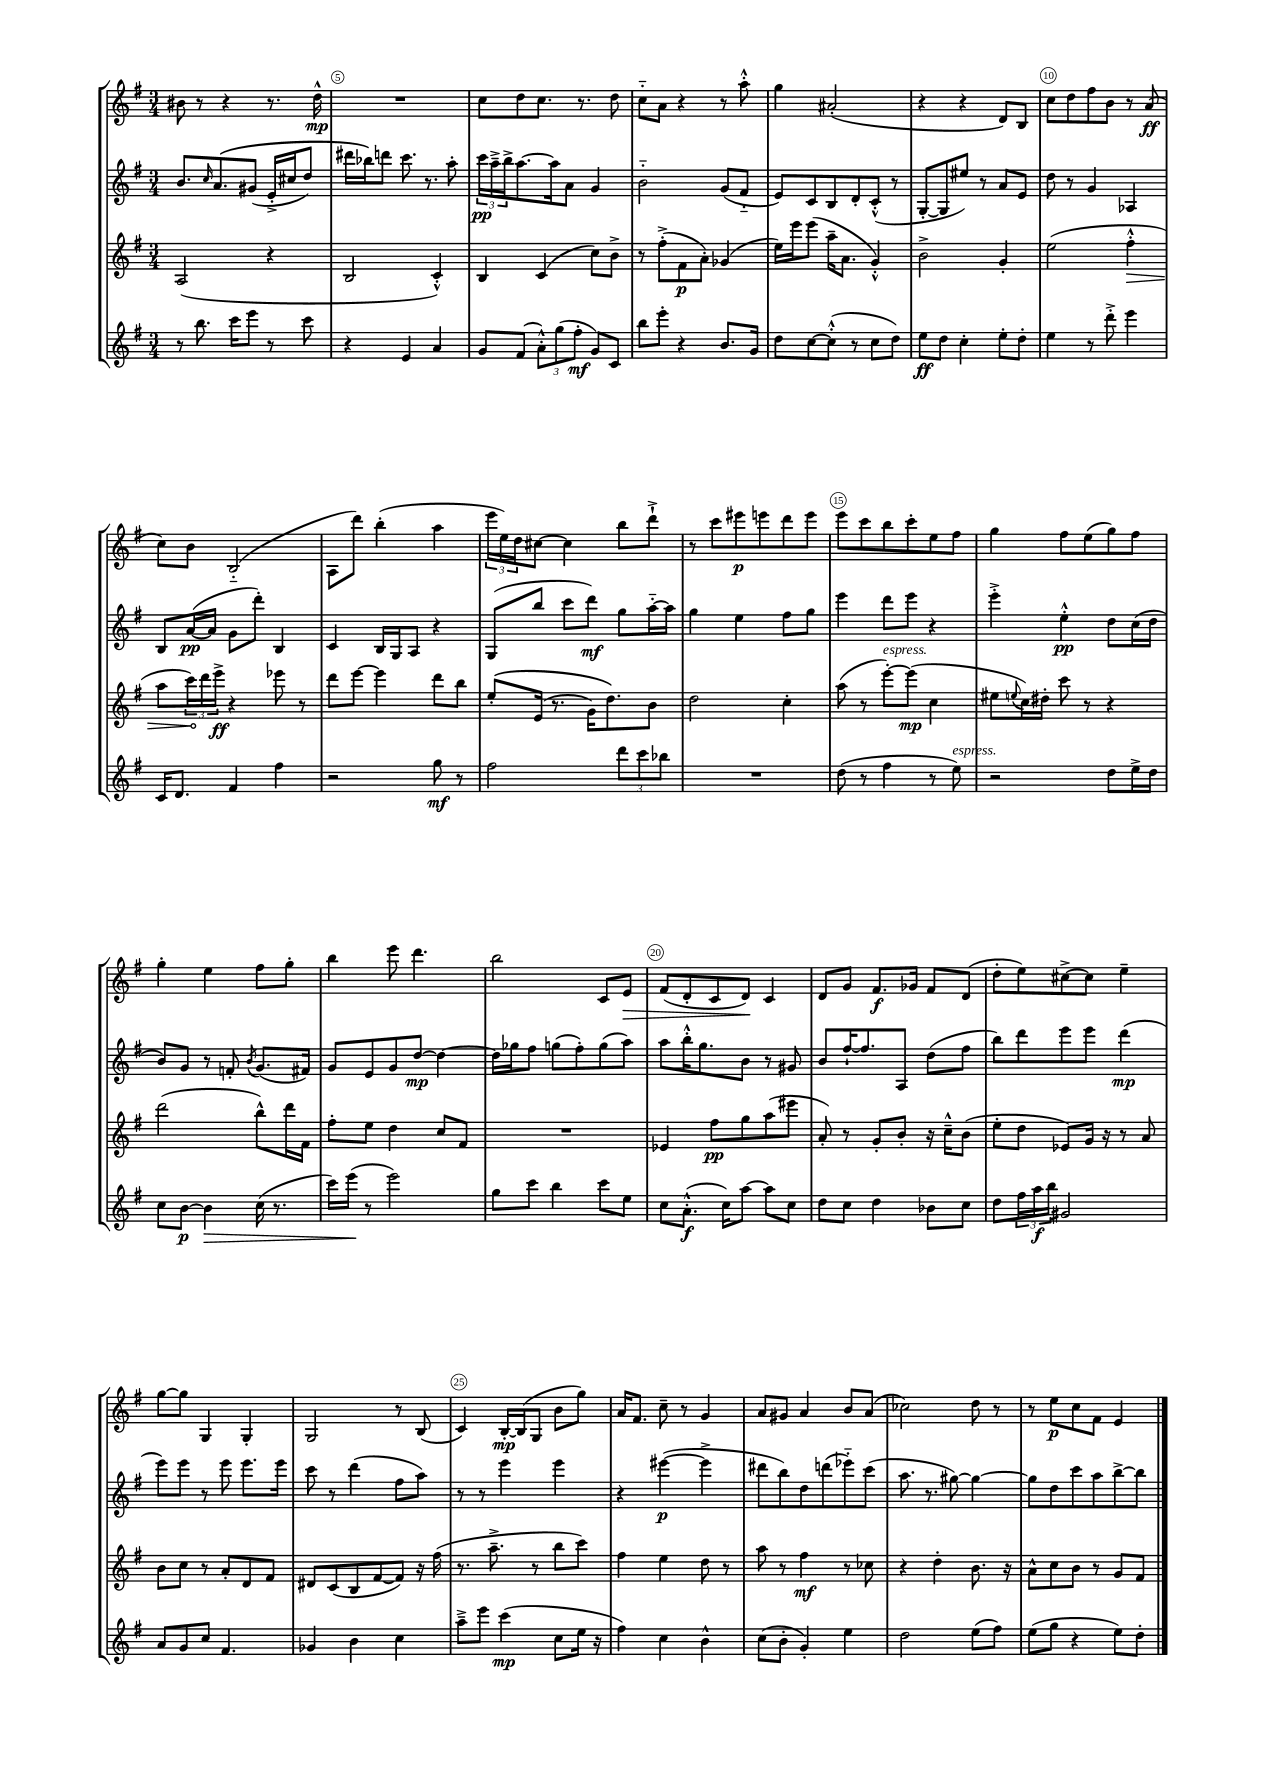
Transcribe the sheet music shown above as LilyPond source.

<<
\new StaffGroup <<
\new Staff = "s0" {
    \clef treble \key g \major \numericTimeSignature \time 3/4
    bis'8 r8 r4 r8. d''16-^\mp |
    R2. |
    c''8 d''8 c''8. r8. d''8 |
    c''8-_ a'8 r4 r8 a''8-.-^ |
    g''4 ais'2-.( |
    r4 r4 d'8) b8 |
    c''8 d''8 fis''8 b'8 r8 a'8\ff( |
    c''8) b'8 b2-_( |
    a8 d'''8) b''4-.( a''4 |
    \tuplet 3/2 { e'''16 e''16) d''16 } cis''8~ cis''4 b''8 d'''8-!-> |
    r8 c'''8 eis'''8\p e'''8 d'''8 e'''8 |
    e'''8 c'''8 b''8 c'''8-. e''8 fis''8 |
    g''4 fis''8 e''8( g''8) fis''8 |
    g''4-. e''4 fis''8 g''8-. |
    b''4 e'''8 d'''4. |
    b''2 c'8 e'8\> |
    fis'8( d'8-. c'8 d'8\!) c'4 |
    d'8 g'8 fis'8.\f ges'16 fis'8 d'8( |
    d''8-. e''8) cis''8~-> cis''8 e''4-- |
    g''8~ g''8 g4 g4-. |
    g2 r8 b8( |
    c'4) b16~-.\mp b16( g8 b'8 g''8) |
    a'16 fis'8. c''8-- r8 g'4 |
    a'8 gis'8 a'4 b'8 a'8( |
    ces''2) d''8 r8 |
    r8 e''8\p c''8 fis'8 e'4 \bar "|." |
}
\new Staff = "s1" {
    \clef treble \key g \major \numericTimeSignature \time 3/4
    b'8. \grace { c''16 } a'8.\( gis'8( e'16-.-> cis''16 d''8) |
    dis'''16 bes''16\) d'''8 c'''8. r8. a''8-. |
    \tuplet 3/2 { c'''16\pp a''16---> b''16-> } a''8.~ a''16 a'8 g'4 |
    b'2-_ g'8( fis'8-_ |
    e'8) c'8 b8 d'8-. c'8-.-^( r8 |
    g8~-. g8 eis''8) r8 a'8 e'8 |
    d''8 r8 g'4 aes4 |
    b8 a'16~\pp( a'16 g'8 d'''8-.) b4 |
    c'4 b16 g16 a8 r4 |
    g8( b''8 c'''8 d'''8\mf) g''8 a''16~-_ a''16 |
    g''4 e''4 fis''8 g''8 |
    e'''4 d'''8 e'''8 r4 |
    e'''4-.-> e''4-.-^\pp d''8 c''16( d''16 |
    b'8) g'8 r8 f'8-. \acciaccatura { b'8 } g'8.( fis'16) |
    g'8 e'8 g'8 d''8~\mp d''4~ |
    d''16 ges''16 fis''8 g''8( fis''8-.) g''8( a''8) |
    a''8 b''16-.-^ g''8. b'8 r8 gis'8 |
    b'8 fis''16~-! fis''8. a8 d''8( fis''8 |
    b''8) d'''8 e'''8 e'''8 d'''4\mp( |
    e'''8) e'''8 r8 e'''8 e'''8. e'''16 |
    c'''8 r8 d'''4( fis''8 a''8) |
    r8 r8 e'''4 e'''4 |
    r4 eis'''4~\p( eis'''4-> |
    dis'''8 b''8) d''8 d'''8( ees'''8-_) c'''8( |
    a''8. r8. gis''8~) gis''4~ |
    gis''8 d''8 c'''8 a''8 b''8~-> b''8 \bar "|." |
}
\new Staff = "s2" {
    \clef treble \key g \major \numericTimeSignature \time 3/4
    a2( r4 |
    b2 c'4-.-^) |
    b4 c'4( c''8) b'8-> |
    r8 fis''8-.->( fis'8\p a'8-.) ges'4( |
    e''16) e'''16 e'''8( a''16-- a'8. g'4-.-^) |
    b'2-> g'4-. |
    e''2( \once \override Hairpin.circled-tip = ##t fis''4-.-^\> |
    a''8 \tuplet 3/2 { c'''16\!) d'''16 e'''16->\ff } r4 ees'''8 r8 |
    d'''8 e'''8~ e'''4 d'''8 b''8 |
    e''8-.\( e'16( r8. g'16) d''8.\) b'8 |
    d''2 c''4-. |
    a''8( r8 e'''8~-.^\markup { \italic "espress." }) e'''8\mp( c''4 |
    eis''8 \appoggiatura { e''8 } c''16) dis''16-. c'''8 r8 r4 |
    d'''2( b''8-^) d'''16 fis'16 |
    fis''8-. e''8 d''4 c''8 fis'8 |
    R2. |
    ees'4 fis''8\pp g''8 a''8( eis'''8 |
    a'8-.) r8 g'8-. b'8-. r16 c''16---^ b'8( |
    e''8-. d''8 ees'8) g'16 r16 r8 a'8 |
    b'8 c''8 r8 a'8-. d'8 fis'8 |
    dis'8 c'8( b8 fis'8~ fis'8) r16 fis''16( |
    r8. a''8.---> r8 b''8 c'''8) |
    fis''4 e''4 d''8 r8 |
    a''8 r8 fis''4\mf r8 ces''8 |
    r4 d''4-. b'8. r16 |
    a'8-^ c''8 b'8 r8 g'8 fis'8 \bar "|." |
}
\new Staff = "s3" {
    \clef treble \key g \major \numericTimeSignature \time 3/4
    r8 b''8. c'''16 e'''8 r8 c'''8 |
    r4 e'4 a'4 |
    g'8 fis'8( \tuplet 3/2 { a'8-.-^) g''8( fis''8-.\mf } g'8) c'8 |
    b''8 e'''8-. r4 b'8. g'16 |
    d''8 c''8~ c''8-.-^( r8 c''8 d''8) |
    e''8\ff d''8 c''4-. e''8-. d''8-. |
    e''4 r8 d'''8-.-> e'''4 |
    c'16 d'8. fis'4 fis''4 |
    r2 g''8\mf r8 |
    fis''2 \tuplet 3/2 { d'''8 c'''8 bes''8 } |
    R2. |
    d''8( r8 fis''4 r8 e''8^\markup { \italic "espress." }) |
    r2 d''8 e''16-> d''16 |
    c''8 b'8~\p b'4\> c''16( r8. |
    c'''16) e'''16\!( r8 e'''2) |
    g''8 c'''8 b''4 c'''8 e''8 |
    c''8 a'8.-.-^\f( c''16) a''8~ a''8 c''8 |
    d''8 c''8 d''4 bes'8 c''8 |
    d''8 \tuplet 3/2 { fis''16 a''16\f b''16 } gis'2 |
    a'8 g'8 c''8 fis'4. |
    ges'4 b'4 c''4 |
    a''8---> e'''8 c'''4\mp( c''8 e''16 r16 |
    fis''4) c''4 b'4-^ |
    c''8( b'8-. g'4-.) e''4 |
    d''2 e''8( fis''8) |
    e''8( g''8 r4 e''8) d''8-. \bar "|." |
}
>>
>>
\layout { \context { \Score currentBarNumber = #4 \override BarNumber.break-visibility = ##(#f #t #t) barNumberVisibility = #(every-nth-bar-number-visible 5) \override BarNumber.stencil = #(make-stencil-circler 0.1 0.3 ly:text-interface::print) } }
